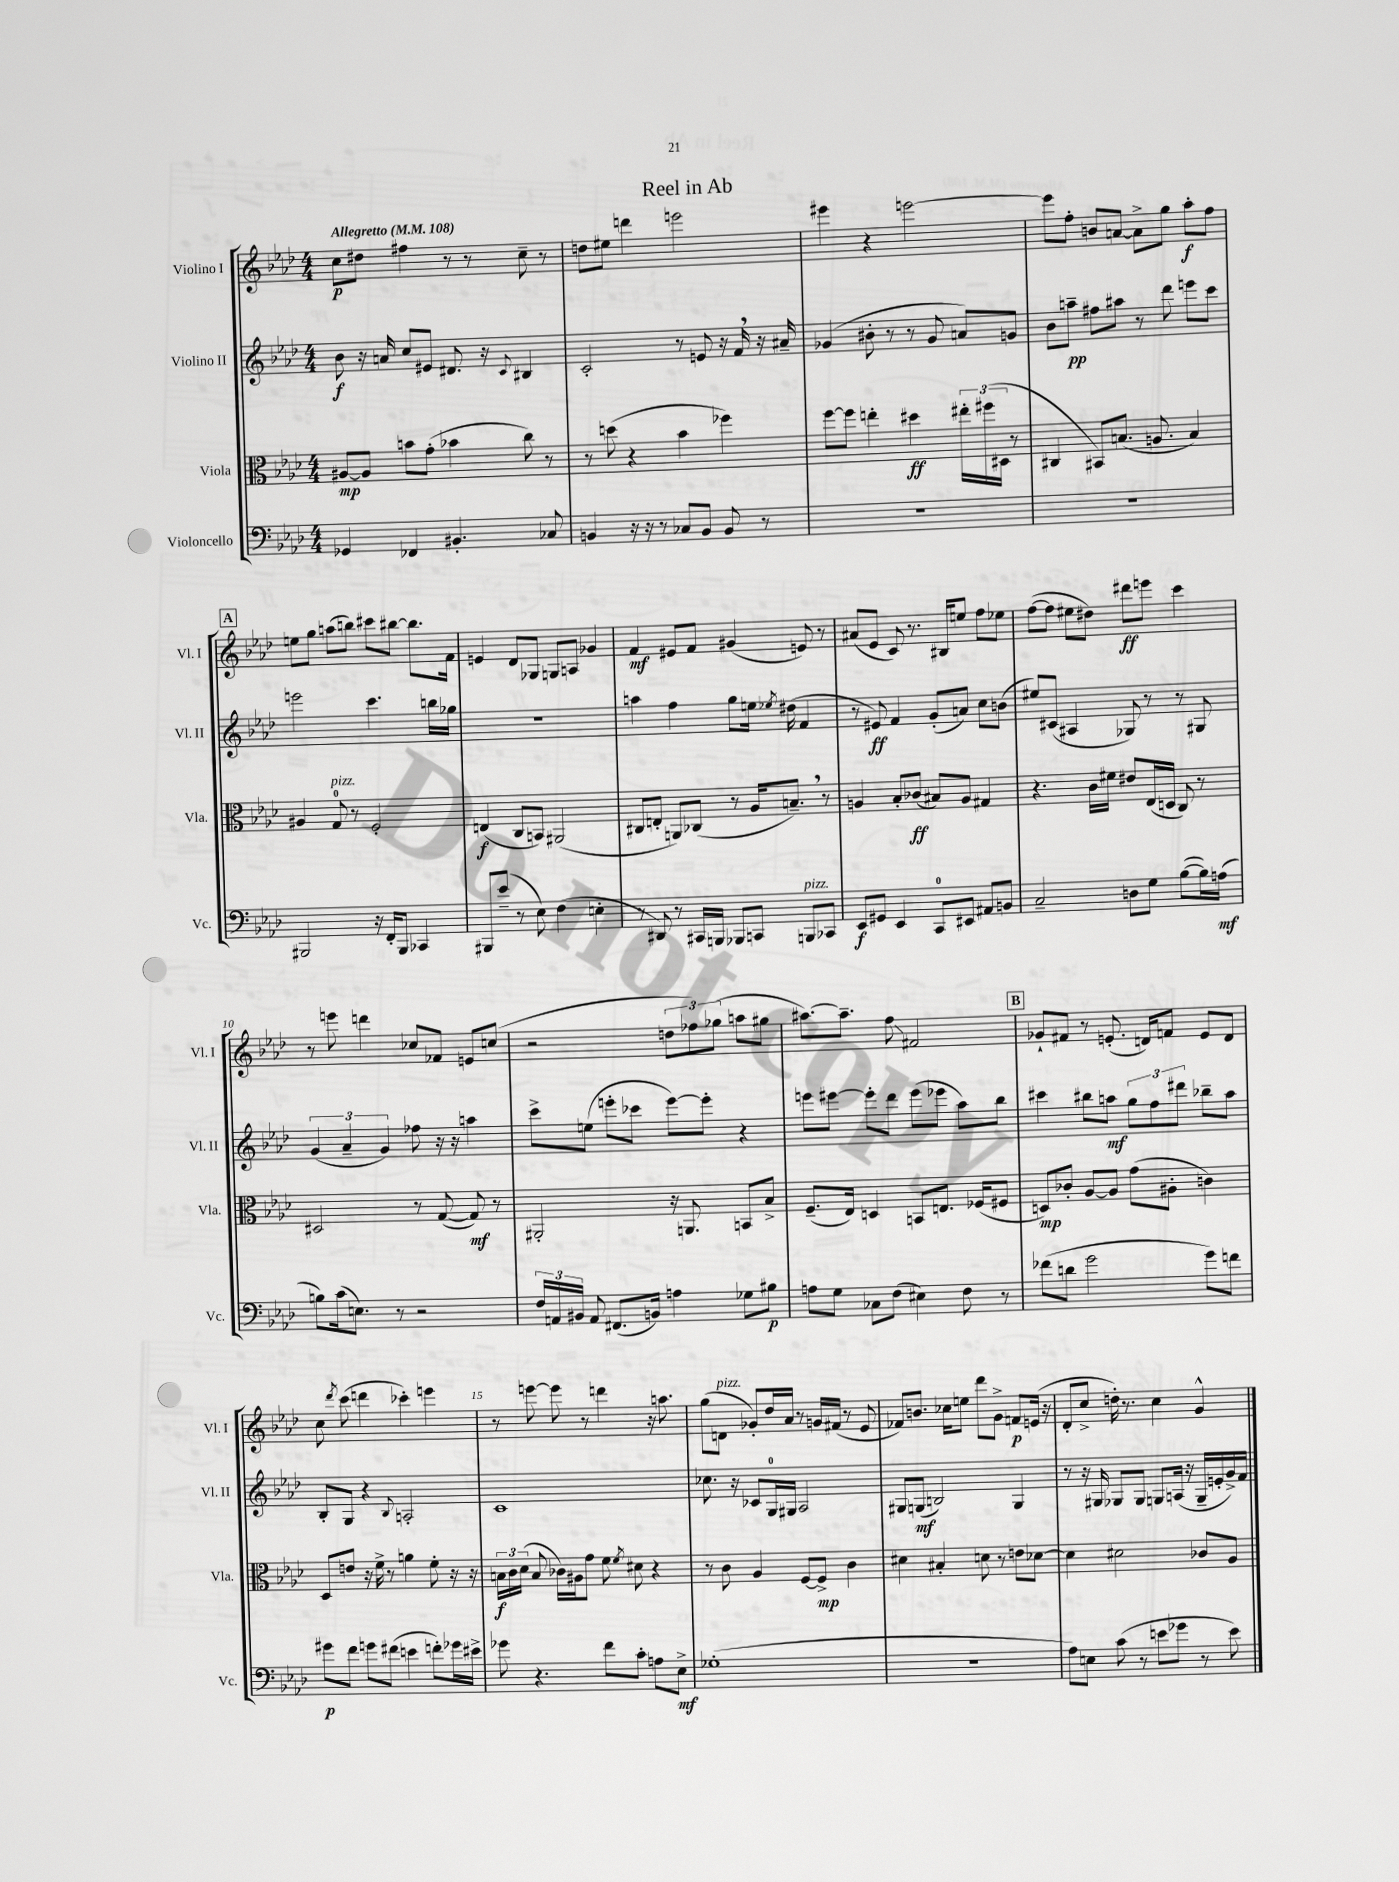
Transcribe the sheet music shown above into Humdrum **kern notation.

**kern	**kern	**kern	**kern
*staff4	*staff3	*staff2	*staff1
*clefF4	*clefC3	*clefG2	*clefG2
*k[b-e-a-d-]	*k[b-e-a-d-]	*k[b-e-a-d-]	*k[b-e-a-d-]
*M4/4	*M4/4	*M4/4	*M4/4
*MM108	*MM108	*MM108	*MM108
4GG-/	[8A#/L	8b-\	8cc\L
.	8A#/]J	16r	8dd#\J
.	.	16a/	.
4FF-/	8b\L	8cc/L	4ff#\
.	(8g'\J	8e#/J	.
4.BB#'/	4b-\	8.d#/	8r
.	.	.	8r
.	.	16r	.
.	.	8qqc/	.
.	8cc\)	4B#/	8cc~\
8C-/	8r	.	8r
=	=	=	=
4BB/	8r	2c'/	8dd\L
.	(8dd\	.	8ee#\J
16r	4r	.	4ddd\
16r	.	.	.
8r	.	.	.
8C-/L	4b-\	8r	2eee\
8BB/J	.	8e/	.
8BB/	4ff-\)	16r	.
.	.	16f/	.
8r	.	16r	.
.	.	16a#~/	.
=	=	=	=
1r	[8ff\L	(4g-/	4eee#\
.	8ff\]J	.	.
.	4ee'\	8b#'\	4r
.	.	8r	.
.	4dd#\	8r	[2eee\
.	.	8g-/	.
.	24ee#'\LL	8a/L)	.
.	(24ff#\	.	.
.	24D#\JJ	.	.
.	8r	8g/J	.
=	=	=	=
1r	4C#/	8b-\L	8eee\]L
.	.	8aa~\J	8ff'\J
.	8BB#/L)	8ff#\L	8b/L
.	(8.B/J	8aa#\J	[8a/J
.	.	8r	8a^\]L
.	8.A/	.	.
.	.	8ddd-\	8gg\J
.	4B/)	8eee\L	8aa-'\L
.	.	8ccc\J	8ff\J
=	=	=	=
2BBB#/	4A#/	2eee\	8ee\L
.	.	.	8gg\J
.	8G/	.	(8aa\L
.	8r	.	8bb\J)
16r	2F'/	4.ccc\	8ccc#\L
16FF'/LK	.	.	.
8BBB#/J	.	.	[8bb#\J
4CC-/	.	.	8.bb#\]L
.	.	16bb\LL	.
.	.	16gg-\JJ	16f\Jk
=	=	=	=
8BBB#/L	(4E/	1r	4e/
(8e-~/J	.	.	.
8r	8C/L	.	8d-/L
8E-\)	8BB/J)	.	8G-/J
(4F\	(2AA#/	.	8G/L
.	.	.	8A/J
4E'\	.	.	4g-/
=	=	=	=
8r	8C#/L	4aa\	4f/
8DD#/)	8E'/J	.	.
8r	8AA/L)	4ff\	8e#/L
16CC#/LL	(8C-/J	.	8f/J
16BBB/JJ	.	.	.
8BBB-/L	8r	8gg\L	(4g#/
8CC/J	16A-/LK	16ee\Jk	.
.	.	8qee-/	.
.	8.B~/J)	(16dd#\	.
8BBB/L	.	4f/	8e/)
8CC-/J	8r	.	8r
=	=	=	=
8EE-/L	4A/	8r	(8a#/L
8GG#/J	.	8e#/)	8e-/J
4EE-/	8B-'/L	4f/	8c/)
.	(8c-/J	.	8.r
8CC/L	8B#/L)	(8g'/L	.
.	.	.	16B#/LK
8EE#/J	8A/J	8a/J)	8ee/J
8AA#/L	4G#/	8cc\L	8ff\L
8BB/J	.	(8b\J	8ee-\J
=	=	=	=
2C~/	4.r	8ee#/L)	([8ff\L
.	.	(8c#/J	8ff\]J
.	.	4A#/	8ee#\L
.	16c\LL	.	8dd#\J)
.	16f#\JJ	.	.
8D\L	8e#/L	8G-/)	8ddd#\L
8G\J	(16E-/L	8r	8eee\J
.	16D/JJ	.	.
([8B-\L	8C/)	8r	4ccc\
16B-\]L)	8r	8G#/	.
(16A\JJ	.	.	.
=	=	=	=
8B\L)	2D#/	(6g/	8r
(16c\k	.	.	8eee\
.	.	6a-~/	.
8.E\J)	.	.	.
.	.	.	4ddd\
.	.	6g/)	.
8r	.	.	.
2r	8r	8ff-\	8cc-/L
.	([8G/	16r	8f-/J
.	.	16r	.
.	8G/])	4aa\	8e/L
.	8r	.	(8cc/J
=	=	=	=
24F/LL	2AA#'/	8ccc^\L	2r
24AA/	.	.	.
24BB#/JJ	.	.	.
8AA/	.	(8ee\J	.
(8.FF#/L	.	8eee'\L	.
.	.	8ccc-\J	.
16BB/Jk)	.	.	.
4A\	16r	[8eee\L)	12dd\L
.	8.AA/	.	.
.	.	.	12ff-\)
.	.	8eee'\]J	.
.	.	.	(12gg-\J
8G-\L	8BB/L	4r	8aa\L
8B#\J	8B-^/J	.	8gg#\J
=	=	=	=
8A\L	(8.F~/L	8eee\L	[8.aa#\L)
8G\J	.	[8eee#\J	.
.	16E-/Jk)	.	8.aa#~\]J
8C-\L	4D/	8eee#'\]L	.
(8F\J	.	8ddd-\J	8ff\
4E#\)	8BB/L	(8eee#\L	2f#/
.	8.E/J	8eee-\J	.
8F\	.	8aa-\L)	.
.	(16F-/LK	.	.
8r	8F#/J	8bb-\J	.
=	=	=	=
(8f-\L	8D/L)	4ccc#\	8g-`/L
8d\J	8c-'/J	.	8f#/J
2g\	[8A-/L	8bb#\L	8r
.	8A-/]J	8aa\J	(8.e'/
.	(8g\L	12gg\L	.
.	.	.	16d/LK)
.	.	12ff\	.
.	8A#'\J	.	8f/J
.	.	12ddd#\J	.
8g\L)	4c\)	8bb-~\L	8e/L
8f\J	.	8aa\J	8d/J
=	=	=	=
8g#\L	8D-/L	8B-'/L	8cc\
.	.	.	8qddd-/
8f\J	8e/J	8G/J	(8ccc\
8g\L	16r	4r	4ddd\
.	16f^\	.	.
(8f#\J	8r	.	.
.	.	8qqB-/	.
4e\	4a\	2A'/	4ccc-'\)
8f'\L)	8f'\	.	4eee\
16g-\L	16r	.	.
16e#^\JJ	16r	.	.
=	=	=	=
8g-\	24B\LL	1c	8r
.	24c\	.	.
.	(24d-\JJ	.	.
4.r	8B/	.	[8eee\
.	16c-\LL)	.	8eee\]
.	16A#\J	.	.
.	8g\J	.	8r
8f\L	8f\	.	4ddd\
.	8qf/	.	.
8c'\J	8d#\	.	.
8A\L	4r	.	16r
.	.	.	8.aa\
8E-^\J	.	.	.
=	=	=	=
(1G-'	8r	8.cc-\	(8gg\L
.	8c\	.	8d\J
.	.	16r	.
.	4A-/	8c-/L	8g-'/L)
.	.	16G/L	16dd-/L
.	.	16G#/JJ	16a-/JJ
.	[8F/L	2A-/	8r
.	8F^/]J	.	16g/LL
.	.	.	(16f#/JJ
.	4c\	.	8r
.	.	.	8e-/
=	=	=	=
1r	4d#\	8G#/L	8f-/L)
.	.	(8G/J	8.b/J
.	4B#'/	2B/)	.
.	.	.	16cc-\LK
.	.	.	8ee\J
.	8d\	.	8ddd-\L
.	8r	.	8g^\J
.	8e\L	4G/	8f/L
.	[8d-\J	.	(16e/Jk
.	.	.	16r
=	=	=	=
8A-\L)	4d-\]	8r	8d-'/L
8E\J	.	16r	8cc^/J
.	.	16G#/	.
(8c\	2d#\	8G-/L	16dd'\)
.	.	.	8.r
8r	.	8G-/J	.
8e\L	.	8G/L	4cc\
8g-\J	.	(16A/Jk	.
.	.	16r	.
8r	8c-/L	16G~/LL	4g^^/
.	.	16e'/	.
8e\)	8A-/J	16g^/)	.
.	.	16f/JJ	.
==	==	==	==
*-	*-	*-	*-
